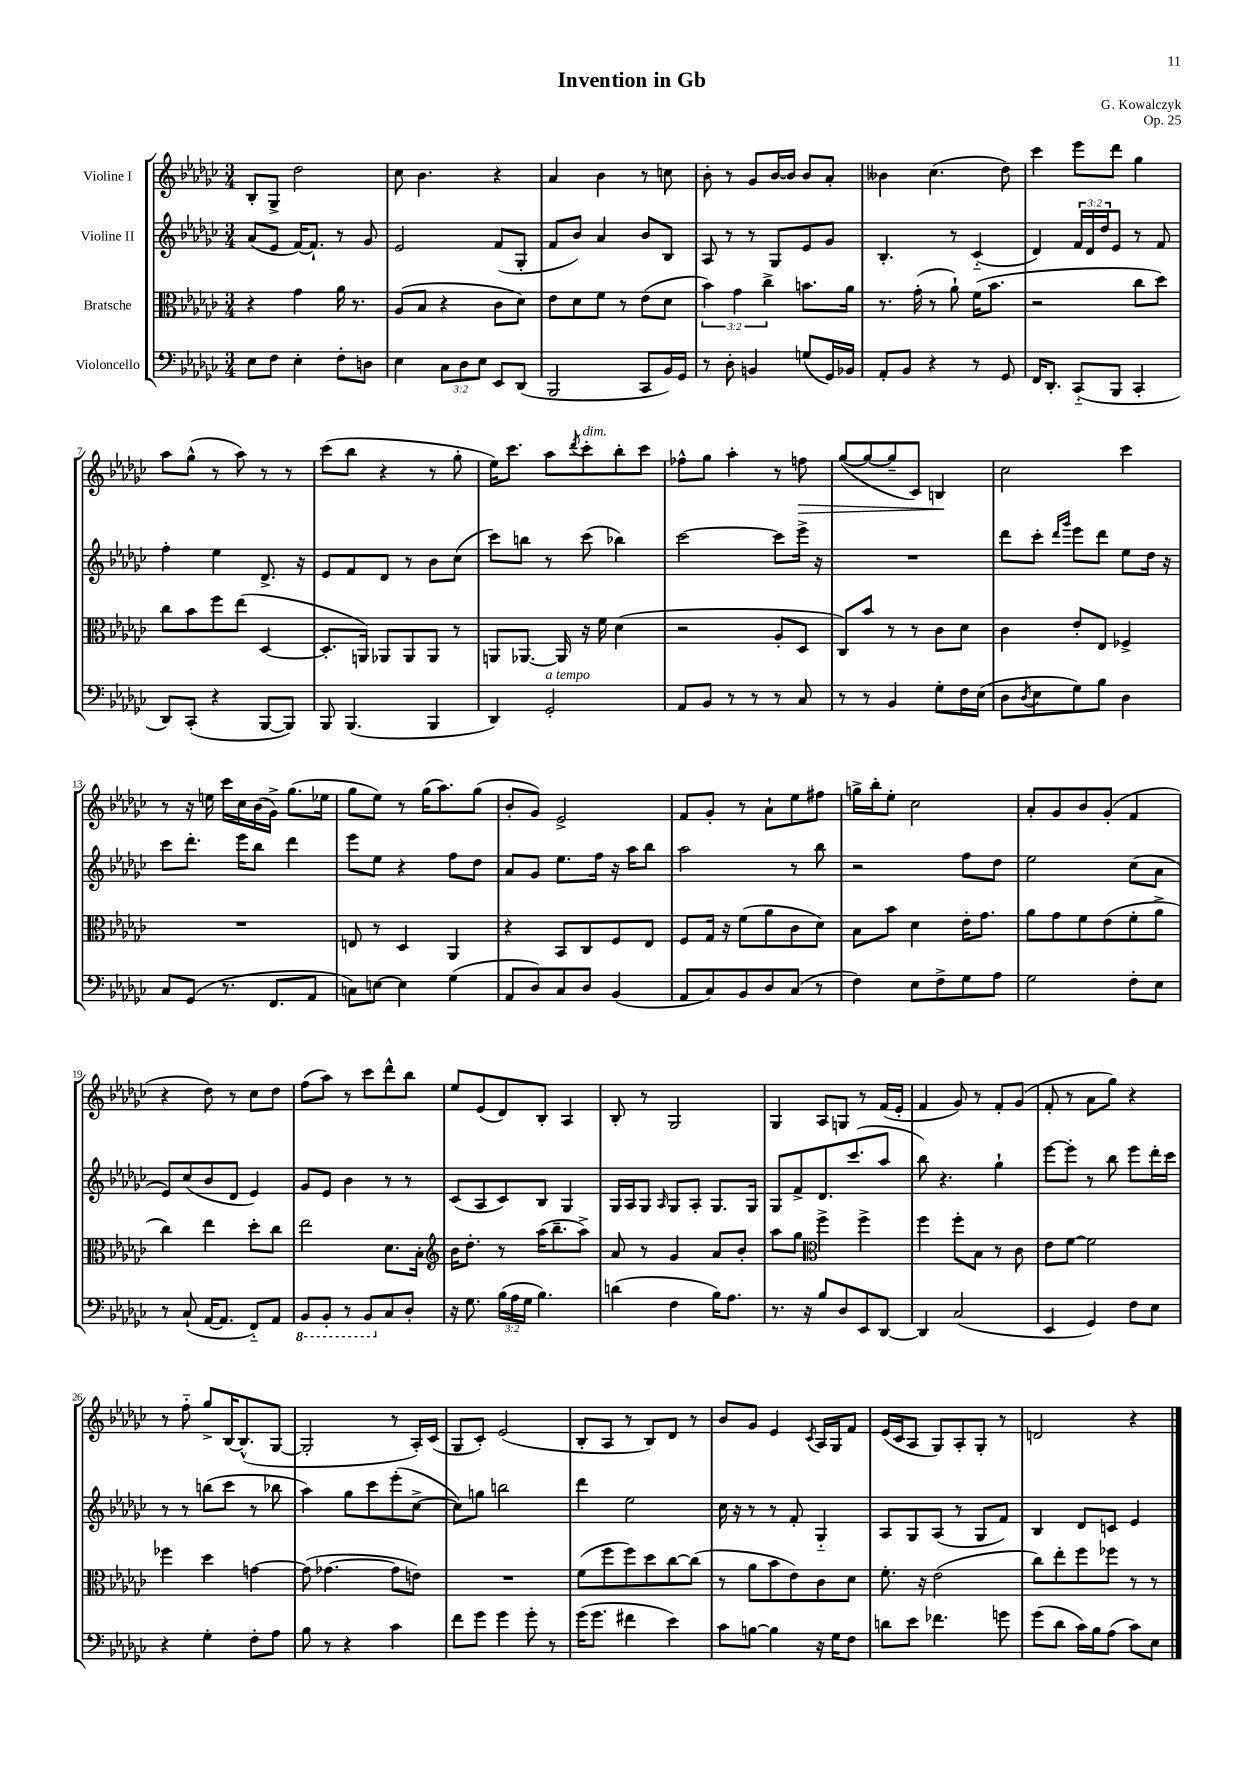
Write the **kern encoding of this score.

**kern	**kern	**kern	**kern	**dynam
*part4	*part3	*part2	*part1	*part1
*staff4	*staff3	*staff2	*staff1	*staff1
*I"Violoncello	*I"Bratsche	*I"Violine II	*I"Violine I	*
*clefF4	*clefC3	*clefG2	*clefG2	*
*k[b-e-a-d-g-c-]	*k[b-e-a-d-g-c-]	*k[b-e-a-d-g-c-]	*k[b-e-a-d-g-c-]	*
*M3/4	*M3/4	*M3/4	*M3/4	*
=1	=1	=1	=1	=1
8E-\L	4r	(8a-/L	8B-'/L	.
8F\J	.	8e-/J	8G-^/J	.
4E-'\	4g-\	[16f/KL)	2dd-\	.
.	.	8.f`/J]	.	.
8F'\L	16a-\	8r	.	.
.	8.r	.	.	.
8Dn\J	.	8g-/	.	.
=2	=2	=2	=2	=2
4E-\	(8A-/L	2e-/	8cc-\	.
.	8B-/J	.	4.b-\	.
12C-\L	4r	.	.	.
12D-\	.	.	.	.
12E-\J	.	.	.	.
8EE-/L	8c-\L	(8f/L	4r	.
(8DD-/J	8d-\J)	8G-'/J	.	.
=3	=3	=3	=3	=3
2BBB-/	8e-\L	8f/L	4a-/	.
.	8d-\	8b-/J)	.	.
.	8f\J	4a-/	4b-\	.
.	8r	.	.	.
8CC-/L	(8e-\L	8b-/L	8r	.
16BB-/L)	8d-\J	8B-/J	8ccn\	.
16GG-/JJ	.	.	.	.
=4	=4	=4	=4	=4
8r	6b-\)	8A-/	8b-'\	.
8D-'\	.	8r	8r	.
.	6g-\	.	.	.
4BBn/	.	8r	8g-/L	.
.	6cc-^\	.	.	.
.	.	8G-/L	[16b-/L	.
.	.	.	16b-/JJ]	.
(8Gn/L	8.bn\L	8e-/	8b-/L	.
16GG-/L)	.	8g-/J	8a-'/J	.
16BB-X/JJ	16a-\Jk	.	.	.
=5	=5	=5	=5	=5
8AA-'/L	8.r	4.B-'/	4b--X\	.
8BB-/J	.	.	.	.
.	(16g-'\	.	.	.
4r	8r	.	(4.cc-\	.
.	8a-`\)	8r	.	.
8r	(16f\KL	(4c-/	.	.
.	8.b-\J	.	.	.
8GG-/	.	.	8dd-\)	.
=6	=6	=6	=6	=6
16FF/KL	2r	4d-/)	4ccc-\	.
8.DD-'/J	.	.	.	.
(8CC-/L	.	24f/LL	8eee-\L	.
.	.	24d-/	.	.
.	.	24dd-/J	.	.
8BBB-/J	.	8e-/J	8ddd-\J	.
4CC-'/	8cc-\L	8r	4gg-\	.
.	8dd-\J)	8f/	.	.
!!LO:LB:g=z
=7	=7	=7	=7	=7
8DD-/L)	8cc-\L	4ff'\	8aa-\L	.
(8CC-'/J	8b-\	.	(8gg-^^\J	.
4r	8ff\	4ee-\	8r	.
.	(8ee-\J	.	8aa-\)	.
[8BBB-/L	[4D-/	8.d-^/	8r	.
8BBB-/J])	.	.	8r	.
.	.	16r	.	.
=8	=8	=8	=8	=8
8BBB-/	8.D-'/L]	8e-/L	(8ccc-\L	.
(4.BBB-/	.	8f/	8bb-\J	.
.	16AAn/Jk)	.	.	.
.	8AA-X/L	8d-/J	4r	.
.	8AA-/	8r	.	.
4BBB-/	8AA-/J	8b-\L	8r	.
.	8r	(8cc-\J	8gg-'\	.
=9	=9	=9	=9	=9
4DD-/)	8AAn/L	8ccc-\L)	16ee-\KL)	.
.	.	.	8.ccc-\J	.
.	[8.AA-X/J	8bbn\J	.	.
!LO:TX:a:i:t=a tempo	!	!	!	!
2GG-'/	.	8r	8aa-\L	.
.	16AA-/]	.	.	.
.	.	.	8qddd-/	.
!	!	!	!LO:TX:a:i:t=dim.	!
.	16r	(8ccc-\	8ccc-'\	.
.	16f\	.	.	.
.	(4d-\	4bb-X\)	8bb-'\	.
.	.	.	8ccc-\J	.
=10	=10	=10	=10	=10
8AA-/L	2r	[2ccc-\	8ff-X^^\L	.
8BB-/J	.	.	8gg-\J	.
8r	.	.	4aa-'\	.
8r	.	.	.	.
8r	8A-'/L	8ccc-\L]	8r	.
!	!	!	!	!LO:HP:b
8C-/	8D-/J	16eee-^\Jk	8ffn\	>
.	.	16r	.	.
=11	=11	=11	=11	=11
8r	8C-/L)	2.r	([8gg-/L	.
8r	8b-/J	.	8gg-/_	.
4BB-/	8r	.	8gg-~/]	.
.	8r	.	8c-/J)	.
8G-'\L	8c-\L	.	4Bn/	.
16F\L	8d-\J	.	.	.
(16E-\JJ	.	.	.	.
.	.	.	.	]
=12	=12	=12	=12	=12
8D-\L	4c-\	8ddd-\L	2cc-\	.
8qD-/	.	.	.	.
8E-\	.	8ccc-'\J	.	.
.	.	16qqddd-/LL	.	.
.	.	16qqggg-/JJ	.	.
8G-\)	8e-'/L	8eee-\L	.	.
8B-\J	8E-/J	8ddd-\J	.	.
4D-\	4F-X^/	8ee-\L	4ccc-\	.
.	.	16dd-\Jk	.	.
.	.	16r	.	.
!!LO:LB:g=z
=13	=13	=13	=13	=13
8C-/L	2.r	8ccc-\L	8r	.
(8GG-/J	.	8.ddd-'\J	16r	.
.	.	.	16een\	.
8.r	.	.	16ccc-\LL	.
.	.	16eee-\KL	16cc-\	.
.	.	8bb-\J	(16b-\	.
8.FF/L	.	.	16g-^\JJ)	.
.	.	4ddd-\	(8.gg-\L	.
8AA-/J	.	.	.	.
.	.	.	16ee-X\Jk	.
=14	=14	=14	=14	=14
8Cn\L)	8En/	8eee-\L	8gg-\L	.
[8En\J	8r	8ee-\J	8ee-\J)	.
4E\]	4D-/	4r	8r	.
.	.	.	(16gg-\KL	.
.	.	.	8.aa-\)	.
(4G-\	4AA-/	8ff\L	.	.
.	.	8dd-\J	(8gg-\J	.
=15	=15	=15	=15	=15
8AA-/L	4r	8a-/L	8b-'/L	.
8D-/)	.	8g-/J	8g-/J)	.
8C-/	8BB-/L	8.ee-\L	2e-^/	.
8D-/J	8C-/	.	.	.
.	.	16ff\Jk	.	.
(4BB-/	8F/	16r	.	.
.	.	16aa-\KL	.	.
.	8E-/J	8bb-\J	.	.
=16	=16	=16	=16	=16
8AA-/L	8F/L	2aa-\	8f/L	.
8C-/)	16G-/Jk	.	8g-'/J	.
.	16r	.	.	.
8BB-/	(8f\L	.	8r	.
8D-/	8a-\	.	8a-`\L	.
(8C-/J	8c-\	8r	8ee-\	.
8r	8d-\J)	8bb-\	8ff#X\J	.
=17	=17	=17	=17	=17
4F\)	8B-\L	2r	16ggn^\LL	.
.	.	.	16bb-'\J	.
.	8b-\J	.	8ee-'\J	.
8E-\L	4d-\	.	2cc-\	.
8F^\	.	.	.	.
8G-\	16e-'\KL	8ff\L	.	.
.	8.g-\J	.	.	.
8A-\J	.	8dd-\J	.	.
=18	=18	=18	=18	=18
2G-\	8a-\L	2ee-\	8a-'/L	.
.	8g-\	.	8g-/	.
.	8f\	.	8b-/	.
.	(8e-\	.	(8g-'/J	.
8F'\L	8f'\	(8cc-\L	4f/	.
8E-\J	8a-^\J	8a-\J	.	.
!!LO:LB:g=z
=19	=19	=19	=19	=19
8r	4cc-\)	8e-/L)	4r	.
(8C-`/	.	(8cc-/	.	.
[16AA-/KL	4ee-\	8b-/	8dd-\)	.
8.AA-/J]	.	.	.	.
.	.	8d-/J	8r	.
8FF/L)	8dd-'\L	4e-/)	8cc-\L	.
8AA-/J	8cc-\J	.	8dd-\J	.
=20	=20	=20	=20	=20
*8ba	*	*	*	*
8BBB-/L	2ee-\	8g-/L	(8ff\L	.
8BBB-'/J	.	8e-/J	8aa-\J)	.
8r	.	4b-\	8r	.
8BBB-/L	.	.	8ccc-\L	.
*X8ba	*	*	*	*
8C-/	8.d-\L	8r	8ddd-^^\	.
8D-'/J	.	8r	8bb-\J	.
.	16B-'\Jk	.	.	.
=21	=21	=21	=21	=21
*	*clefG2	*	*	*
16r	16b-\KL	(8c-/L	8ee-/L	.
8.G-\	8.dd-'\J	.	.	.
.	.	8A-/	(8e-/	.
(24B-\LL	8r	8c-/)	8d-/)	.
24A-\	.	.	.	.
24G-\JJ	.	.	.	.
4.B-\)	(16aa-\KL	8B-/J	8B-'/J	.
.	8.bb-~\	.	.	.
.	.	4G-/	4A-/	.
.	8aa-^\J)	.	.	.
=22	=22	=22	=22	=22
(4dn\	8a-/	16G-/LL	8B-'/	.
.	.	16A-/J	.	.
.	8r	8G-/J	8r	.
.	.	16qqA-/	.	.
4F\	4g-/	8G-/L	2G-/	.
.	.	8A-'/J	.	.
16B-\KL)	8a-/L	8.G-/L	.	.
8.A-\J	.	.	.	.
.	8b-'/J	.	.	.
.	.	16G-/Jk	.	.
=23	=23	=23	=23	=23
8.r	8aa-\L	8G-/L	4G-/	.
.	8gg-\J	8f^/	.	.
16r	.	.	.	.
*	*clefC3	*	*	*
8B-/L	4ff^\	8.d-/	8A-/L	.
8D-/	.	.	8Gn/J	.
.	.	(8.ccc-/	.	.
8EE-/	4ff^\	.	8r	.
[8DD-/J	.	8aa-/J	(16f/LL	.
.	.	.	16e-'/JJ	.
=24	=24	=24	=24	=24
4DD-/]	4ff\	8bb-\)	4f/	.
.	.	4.r	.	.
(2C-/	8ff'\L	.	8g-/)	.
.	8B-\J	.	8r	.
.	8r	4gg-`\	8f'/L	.
.	8c-\	.	(8g-/J	.
=25	=25	=25	=25	=25
4EE-/	8e-\L	[8eee-\L	8f'/	.
.	[8f\J	8eee-'\J]	8r	.
4GG-/)	2f\]	8r	8a-\L	.
.	.	8bb-\	8gg-\J)	.
8F\L	.	8eee-\L	4r	.
8E-\J	.	16ddd-'\L	.	.
.	.	16ccc-\JJ	.	.
!!LO:LB:g=z
=26	=26	=26	=26	=26
4r	4ff-X\	8r	8r	.
.	.	8r	8ff\	.
4G-'\	4dd-\	(8bbn\L	8gg-^/L	.
.	.	8ccc-\J	[16B-/K	.
.	.	.	(8.B-^^/]	.
8F'\L	[4gn\	8r	.	.
8A-\J	.	8bb-X\	[8G-/J	.
=27	=27	=27	=27	=27
8B-\	(8g\]	4aa-\)	2G-'/]	.
8r	[4.g-X\	.	.	.
4r	.	8gg-\L	.	.
.	.	8ccc-\	.	.
4c-\	8g-\L]	(8eee-'\	8r	.
.	8en\J)	[8cc-^\J	16A-'/LL)	.
.	.	.	(16c-/JJ	.
=28	=28	=28	=28	=28
8f\L	2.r	8cc-\L])	8G-/L	.
8g-\J	.	8ggn\J	8c-'/J)	.
4g-\	.	2bbn\	(2e-/	.
8g-'\	.	.	.	.
8r	.	.	.	.
=29	=29	=29	=29	=29
(16g-\KL	(8f\L	4ddd-\	8B-'/L	.
8.g-\J	.	.	.	.
.	8ff\	.	8A-/J	.
4f#X\	8ff\)	2ee-\	8r	.
.	8dd-\	.	8B-/L)	.
4e-\)	[8cc-\	.	8d-/J	.
.	(8cc-\J]	.	8r	.
=30	=30	=30	=30	=30
8c-\L	8r	16cc-\	8b-/L	.
.	.	16r	.	.
[8Bn\J	8a-\L	8r	8g-/J	.
4B\]	8b-\	8r	4e-/	.
.	8e-\)	8f'/	.	.
.	.	.	8qc-/	.
16r	8c-\	4G-/	16A-/LL	.
16G-\KL	.	.	16G-/J	.
8F\J	8d-\J	.	8f/J	.
=31	=31	=31	=31	=31
8dn\L	8.f'\	8A-/L	(16e-/LL	.
.	.	.	16c-/J	.
8e-\J	.	8G-/	8A-/J	.
.	16r	.	.	.
4.f-X\	(2e-\	(8A-/J	8G-/L)	.
.	.	8r	8A-'/	.
.	.	8G-/L	8G-'/J	.
8gn\	.	8f/J)	8r	.
=32	=32	=32	=32	=32
(8g-\L	8cc-\L)	4B-/	2dn/	.
8d-\J	8ee-'\	.	.	.
16c-\LL)	8ff\	8d-/L	.	.
16B-\J	.	.	.	.
(8A-\J	8ff-X\J	8cn/J	.	.
8c-\L)	8r	4e-/	4r	.
8E-\J	8r	.	.	.
==	==	==	==	==
*-	*-	*-	*-	*-
